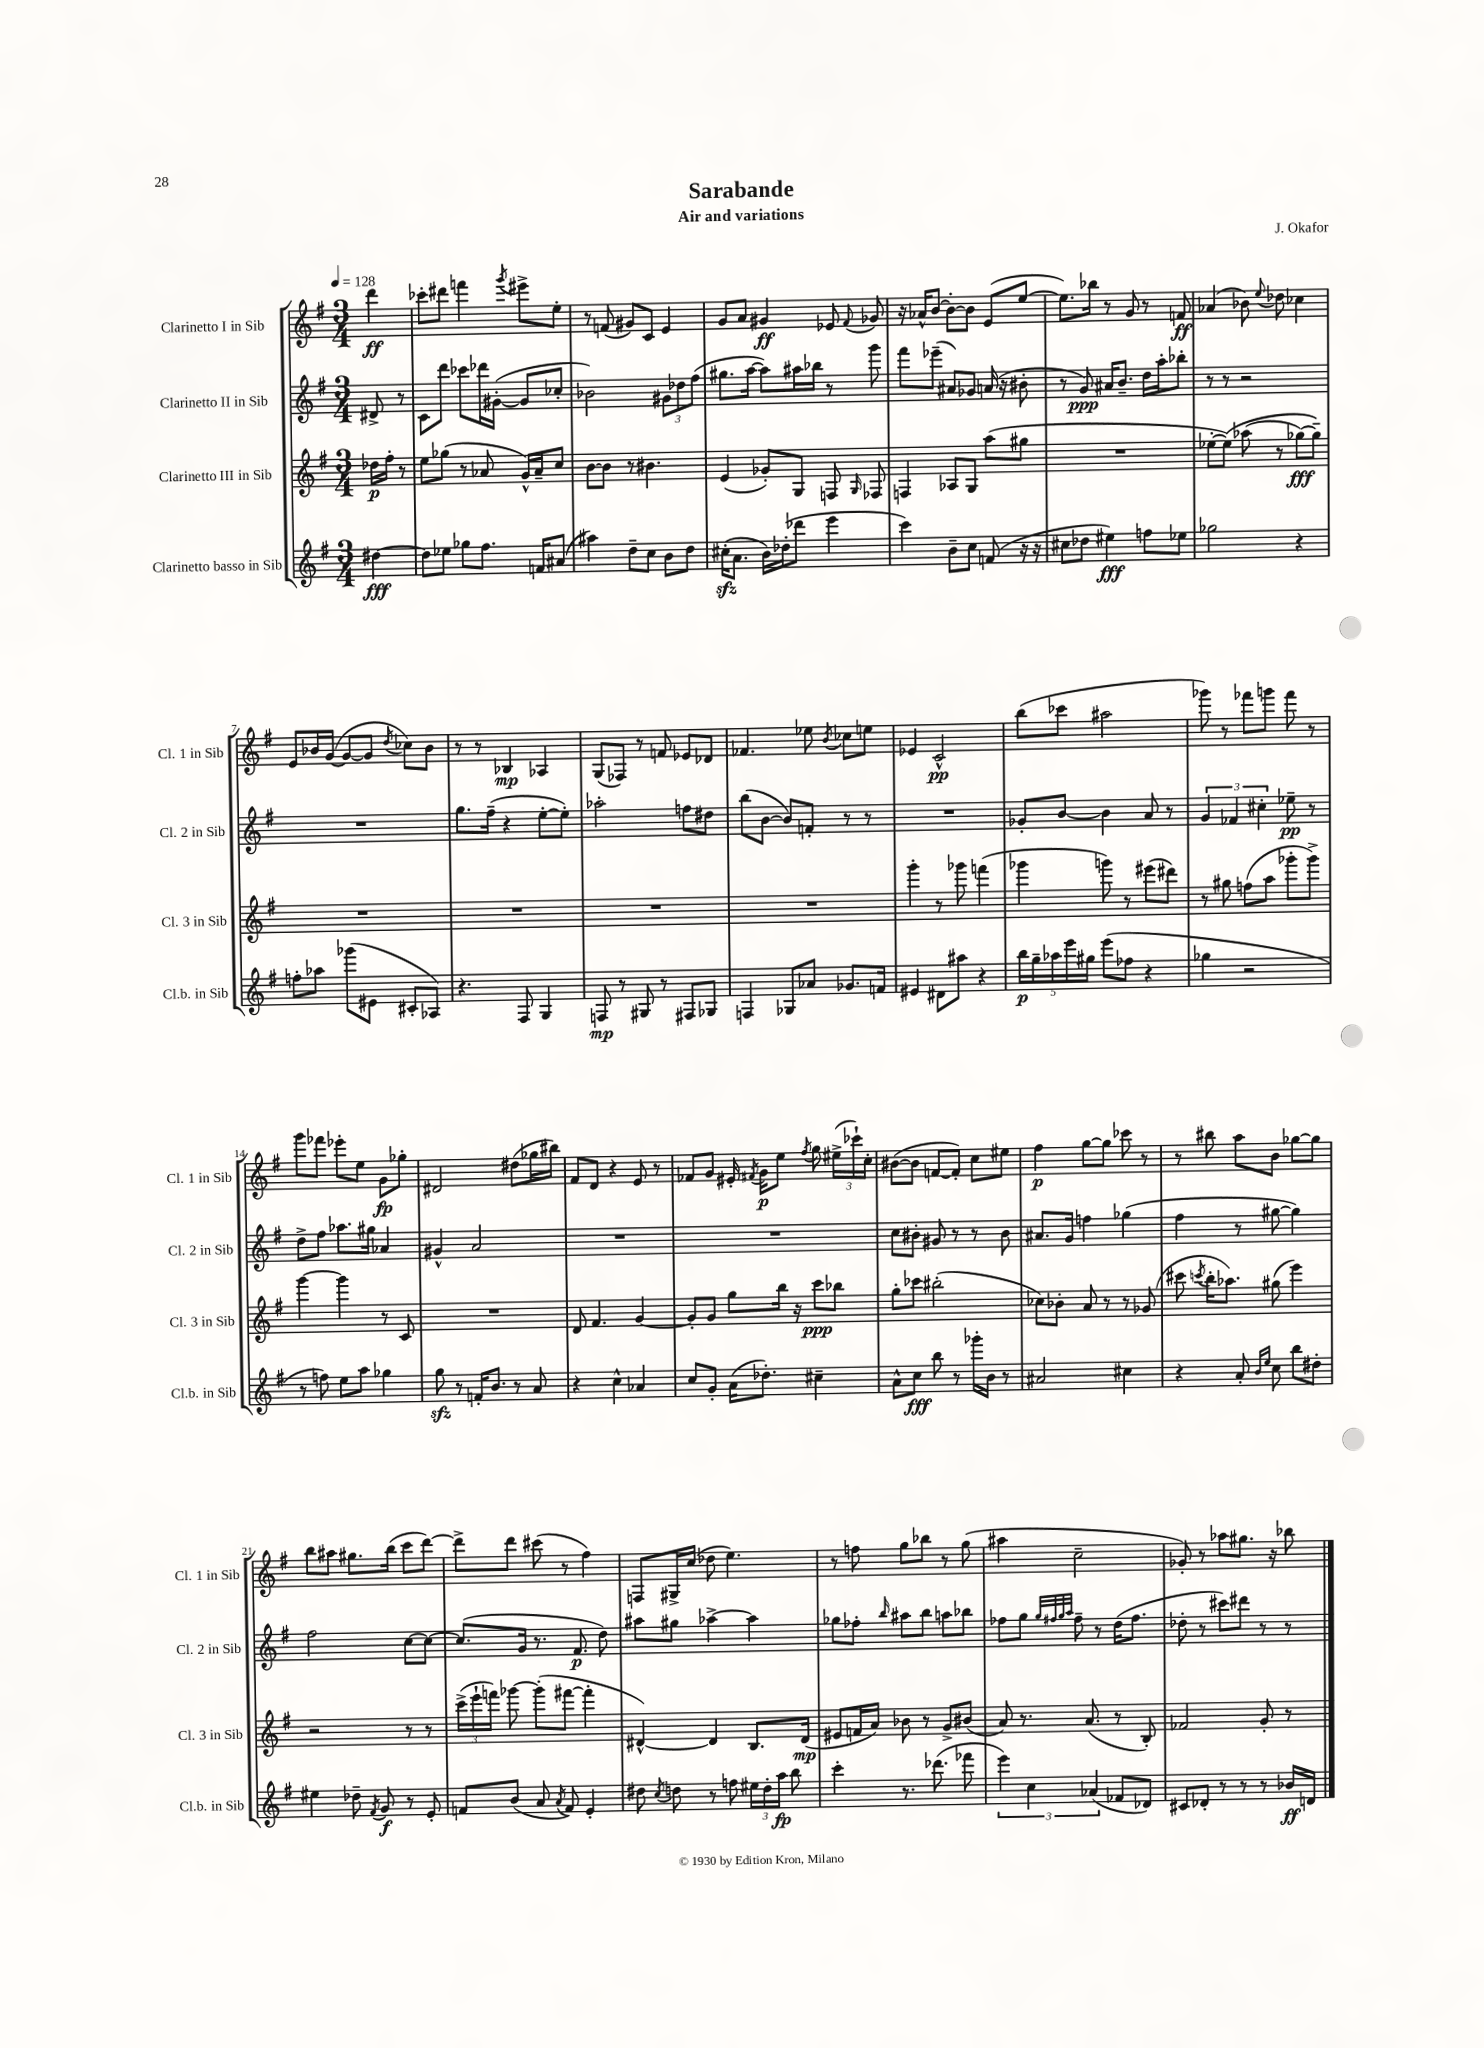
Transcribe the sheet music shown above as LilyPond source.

\header { title = "Sarabande" composer = "J. Okafor" subtitle = "Air and variations" }
<<
\new StaffGroup <<
\new Staff = "s0" \with { instrumentName = "Clarinetto I in Sib" shortInstrumentName = "Cl. 1 in Sib" } {
    \clef treble \key g \major \numericTimeSignature \time 3/4 \partial 4 \tempo 4 = 128
    \autoBeamOff d'''4\ff |
    ces'''8[-. dis'''8] f'''4 \acciaccatura { g'''8 } eis'''8[-> e''8]-. |
    r8 f'8( gis'8[) c'8] e'4 |
    g'8[ a'8] gis'4\ff ees'8 \appoggiatura { fis'8 } ges'8 |
    r16 aes'16[-^ b'8]~ b'8[~-. b'8] e'8[( e''8]~ |
    e''8.[) bes''16] r8 g'8 r8 f'8\ff |
    aes'4( bes'8) \appoggiatura { e''8 } des''8 ces''4 |
    e'8[ bes'16 g'16]~( g'8[~ g'8] \acciaccatura { d''8 } ces''8[) bes'8] |
    r8 r8 bes4\mp aes4 |
    g8[( fes8]) r8 f'8 ees'8[ des'8] |
    fes'4. ees''8 \acciaccatura { b'8 } ces''8[ e''8] |
    ees'4 c'2-^\pp |
    b''8[( ces'''8] ais''2 |
    ges'''8) r8 fes'''8[ g'''8] fes'''8 r8 |
    g'''8[ fes'''8] ees'''8[-. e''8] g'8[\fp ges''8]-. |
    dis'2 dis''8[( ges''16 bis''16]) |
    fis'8[ d'8] r4 e'8 r8 |
    fes'8[ g'8] eis'16-. \acciaccatura { fis'8 } g'16[\p e''8] \acciaccatura { fis''8 } g''8 \tuplet 3/2 { eis''16[->( ces'''16-!) c''16]-. } |
    bis'8[~( bis'8] f'8[~ f'8]-.) c''8[ eis''8] |
    fis''4\p g''8[~ g''8] ces'''8 r8 |
    r8 bis''8 a''8[ b'8] ges''8[~ ges''8] |
    b''8[ ais''8] gis''8.[ b''16]( c'''8[ d'''8]~) |
    d'''8[-> d'''8] cis'''8( r8 fis''4) |
    f8[ gis16-> c''16]( des''8 e''4.) |
    r8 f''8 g''8[ bes''8] r8 g''8( |
    ais''4 c''2-- |
    ges'8-.) r8 aes''8[ gis''8.] r16 bes''8 \bar "|." |
}
\new Staff = "s1" \with { instrumentName = "Clarinetto II in Sib" shortInstrumentName = "Cl. 2 in Sib" } {
    \clef treble \key g \major \numericTimeSignature \time 3/4 \partial 4
    \autoBeamOff dis'8-> r8 |
    c'8[ d'''8] ces'''8[ des'''16 gis'16]~-.( gis'8[ ces''8]-. |
    bes'2) \tuplet 3/2 { gis'8[ des''8 fis''8]( } |
    gis''8.[ a''16]~ a''8[) ais''16 bes''16] r8 g'''8 |
    fis'''8[ ees'''8]--( ais'8[) ges'8] a'16( r16 bis'8-. |
    r8 g'8\ppp) ais'16[ b'8.]-- d''16[ a''16-. bes''8]-. |
    r8 r8 r2 |
    R2. |
    g''8.[ fis''16]--( r4 e''8[~-. e''8]-.) |
    aes''2-. f''8[ dis''8] |
    b''8[( b'8]~ b'8[) f'8]-. r8 r8 |
    R2. |
    ges'8[-. b'8]~ b'4 a'8 r8 |
    \tuplet 3/2 { g'4 fes'4 cis''4-. } ees''8--\pp r8 |
    d''8[-> fis''8] aes''8.[ gis''16] aes'4 |
    gis'4-^ a'2 |
    R2. |
    R2. |
    c''8[ bis'8]-. gis'8 r8 r8 bis'8 |
    ais'8.[ g'16] f''4 ges''4( |
    fis''4 r8 gis''8~ gis''4) |
    fis''2 c''8[~ c''8]~ |
    c''8.[( g'16] r8. fis'8.\p d''8) |
    ais''8[ gis''8] aes''4~-> aes''4 |
    ges''8[ fes''8]-. \grace { b''16 } ais''8[ b''8] a''8[ bes''8] |
    fes''8[ g''8] \grace { g''32[ fis''32 g''32 a''32] } fis''8-- r8 d''16[( fis''8.] |
    des''8-. r8 cis'''8[) dis'''8] r8 r8 \bar "|." |
}
\new Staff = "s2" \with { instrumentName = "Clarinetto III in Sib" shortInstrumentName = "Cl. 3 in Sib" } {
    \clef treble \key g \major \numericTimeSignature \time 3/4 \partial 4
    \autoBeamOff des''16[\p fis''16]-. r8 |
    e''8[ ges''8]( r8 aes'8 g'16[-^) aes'16-- c''8] |
    b'8[~ b'8] r8 bis'4. |
    e'4( ges'8[-.) g8] f8 \grace { g16 } fes8 |
    f4 aes8[ g8] a''8[( gis''8] |
    R2. |
    ees''8[~-. ees''8])\( aes''8( r8 ges''8[~\fff) ges''8]--\) |
    R2. |
    R2. |
    R2. |
    R2. |
    g'''4-. r8 ges'''8 f'''4( |
    ges'''4 g'''8) r8 eis'''8[( dis'''8]) |
    r8 gis''8 f''8[( a''8] ges'''8[-. ges'''8]->) |
    g'''4~ g'''4 r8 c'8 |
    R2. |
    d'8 fis'4. g'4~ |
    g'8[-. g'8] g''8[ b''16] r16 c'''8[\ppp bes''8] |
    g''8[-. ces'''8] bis''2-.( |
    ces''8[) bes'8]-. a'8 r8 r8 ges'8( |
    cis'''8 \acciaccatura { c'''8 } b''16[-. aes''8.]) gis''8( e'''4) |
    r2 r8 r8 |
    \tuplet 3/2 { c'''16[->( e'''16-! f'''16]) } ges'''8~ ges'''8[-.( fis'''8]~ fis'''4-. |
    dis'4~-^) dis'4 b8.[ dis'16]\mp( |
    eis'8[ f'16 a'16]) bes'8 r8 g'8[-> bis'8]( |
    a'8) r8. a'8.( r8 b8-.) |
    fes'2 g'8-. r8 \bar "|." |
}
\new Staff = "s3" \with { instrumentName = "Clarinetto basso in Sib" shortInstrumentName = "Cl.b. in Sib" } {
    \clef treble \key g \major \numericTimeSignature \time 3/4 \partial 4
    \autoBeamOff dis''4~\fff |
    dis''8[ ees''8] ges''8[ fis''8.] f'16[ ais'8]( |
    ais''4) d''8[-- c''8] b'8[ d''8] |
    cis''16[-.\sfz( a'8.] b'16[) des''16-.( des'''8] e'''4 |
    c'''4) b'8[-- c''8] f'8( r16 r16 |
    cis''8[ des''8] eis''4\fff) f''8[ ees''8] |
    ges''2 r4 |
    f''8[-. aes''8] ges'''8[( eis'8] cis'8[-. aes8]) |
    r4. fis8 g4 |
    f8\mp r8 gis8 r8 fis8[ ges8] |
    f4 ges8[ aes'8] ges'8.[ f'16] |
    eis'4 dis'8[ ais''8] r4 |
    \tuplet 5/4 { b''16[\p g''16-- aes''16 e'''16 gis''16] } e'''8[( fes''8] r4 |
    ges''4 r2 |
    r8 f''8) e''8[ a''8] ges''4 |
    g''8\sfz r8 f'16[-. b'8.] r8 a'8 |
    r4 c''4-^ aes'4 |
    c''8[ g'8]-. a'16[( des''8.]-.) cis''4-- |
    a'8[-^ c''8]\fff b''8 r8 ges'''16[-. b'16] r8 |
    ais'2 cis''4 |
    r4 a'8-. \grace { b'16[ e''16] } c''8 b''8[ dis''8]-. |
    eis''4 des''8-- \acciaccatura { fis'8 } g'8\f r8 e'8-. |
    f'8[ b'8]( a'8 \acciaccatura { a'8 } f'8) e'4-. |
    dis''8 \acciaccatura { c''8 } d''8 r8 f''8 \tuplet 3/2 { eis''16[ d''16-. a''16]\fp } b''8 |
    c'''4-. r8. des'''8.( fes'''8 |
    \tuplet 3/2 { e'''4) c''4 aes'4( } fes'8[ des'8]) |
    cis'8[ des'8]-. r8 r8 r8 bes'16[\ff d'16] \bar "|." |
}
>>
>>
